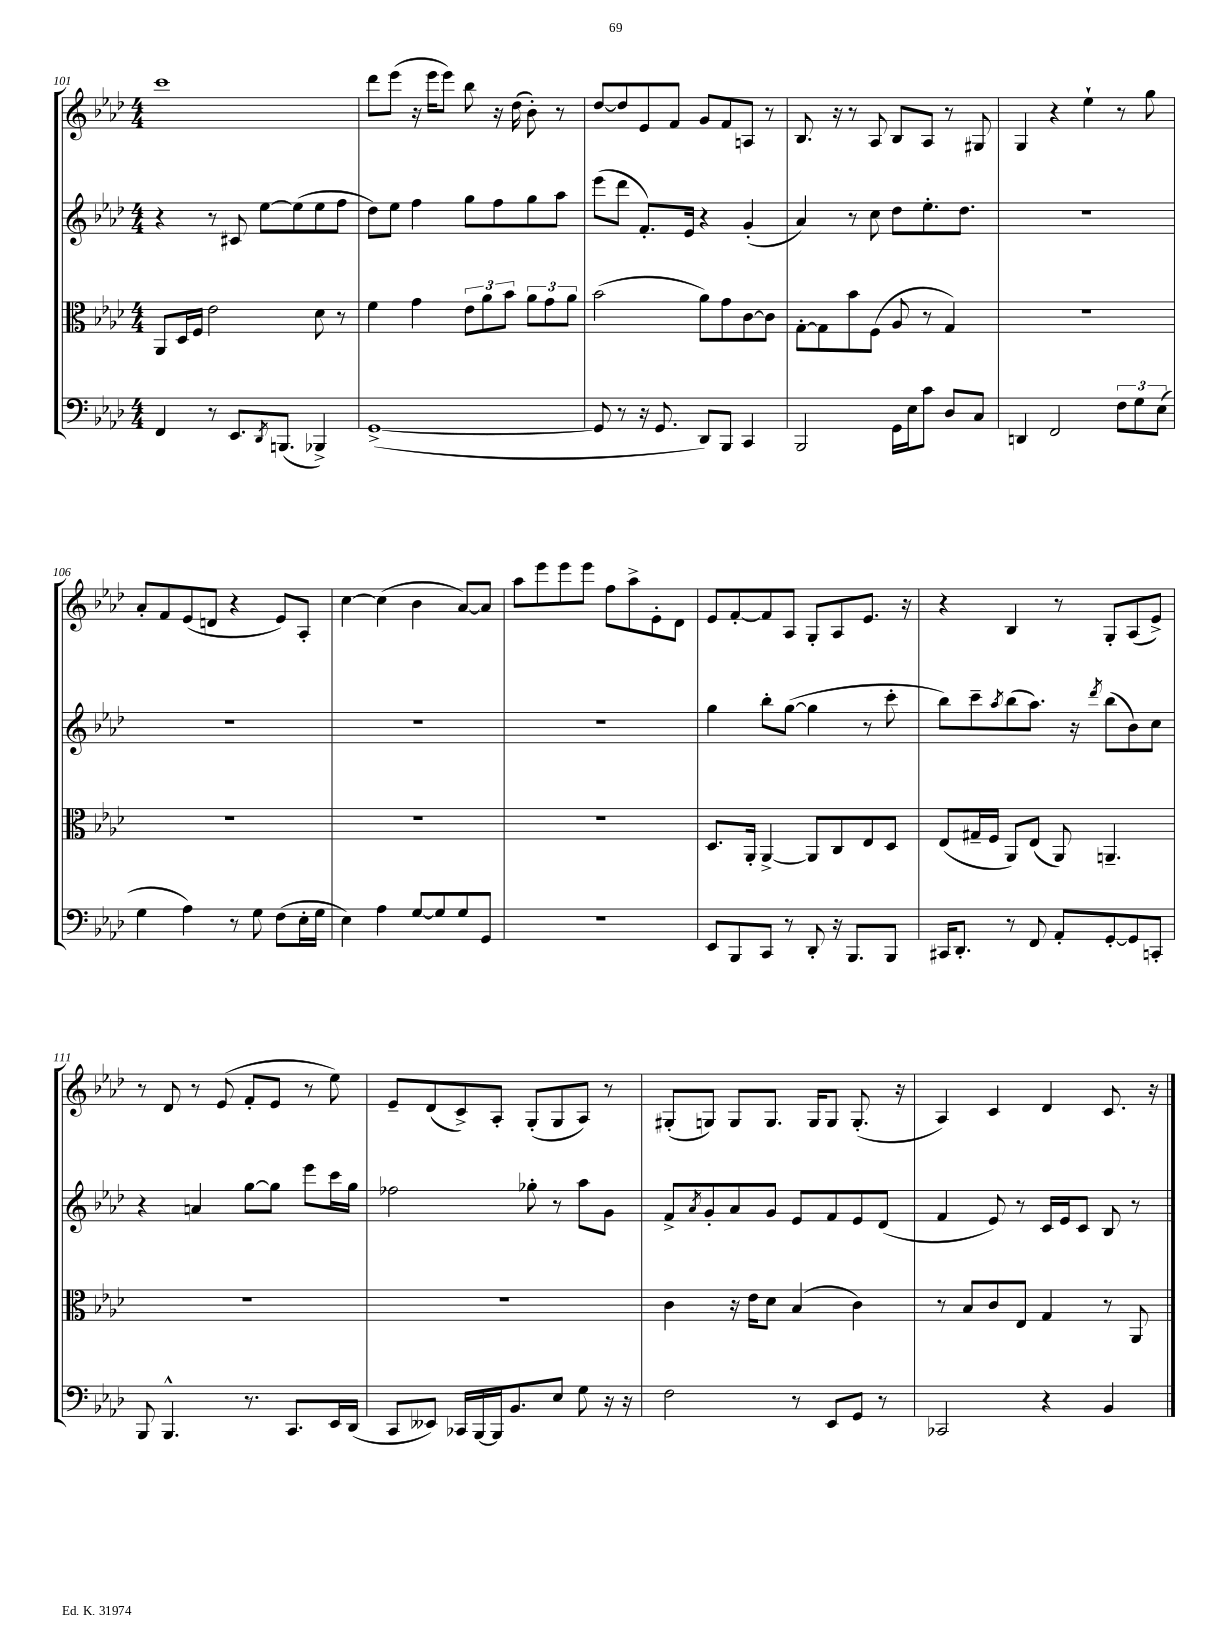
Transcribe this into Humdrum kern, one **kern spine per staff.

**kern	**kern	**kern	**kern
*staff4	*staff3	*staff2	*staff1
*clefF4	*clefC3	*clefG2	*clefG2
*k[b-e-a-d-]	*k[b-e-a-d-]	*k[b-e-a-d-]	*k[b-e-a-d-]
*M4/4	*M4/4	*M4/4	*M4/4
4FF	8AA-	4r	1ccc
.	16D-	.	.
.	16F	.	.
8r	2e-	8r	.
8.EE-	.	8c#	.
.	.	[8ee-	.
8qDD-	.	.	.
(8.BBB	.	.	.
.	.	(8ee-]	.
4BBB-^)	8d-	8ee-	.
.	8r	8ff	.
=	=	=	=
([1GG^	4f	8dd-)	8ddd-
.	.	8ee-	(8eee-
.	4g	4ff	16r
.	.	.	16eee-
.	.	.	8eee-)
.	12e-	8gg	8bb-
.	12a-	.	.
.	.	8ff	16r
.	12b-	.	.
.	.	.	(16dd-
.	12a-	8gg	8b-')
.	12g	.	.
.	.	8aa-	8r
.	12a-	.	.
=	=	=	=
8GG]	(2b-	(8eee-	[8dd-
8r	.	8ddd-	8dd-]
16r	.	8.f')	8e-
8.GG	.	.	.
.	.	.	8f
.	.	16e-	.
8DD-)	8a-)	4r	8g
8BBB-	8g	.	8f
4CC	[8c	(4g'	8A
.	8c]	.	8r
=	=	=	=
2BBB-	[8G'	4a-)	8.B-
.	8G]	.	.
.	.	.	16r
.	8b-	8r	8r
.	(8F	8cc	8A-
16GG	8A-	8dd-	8B-
16E-	.	.	.
8c	8r	8.ee-'	8A-
8D-	4G)	.	8r
.	.	8.dd-	.
8C	.	.	8G#
=	=	=	=
4DD	1r	1r	4G
2FF	.	.	4r
.	.	.	4ee-`
12F	.	.	8r
12G	.	.	.
.	.	.	8gg
(12E-	.	.	.
=	=	=	=
4G	1r	1r	8a-'
.	.	.	8f
4A-)	.	.	(8e-
.	.	.	8d
8r	.	.	4r
8G	.	.	.
(8F	.	.	8e-)
16E-'	.	.	8A-'
16G	.	.	.
=	=	=	=
4E-)	1r	1r	[4cc
4A-	.	.	(4cc]
[8G	.	.	4b-
8G]	.	.	.
8G	.	.	[8a-)
8GG	.	.	8a-]
=	=	=	=
1r	1r	1r	8aa-
.	.	.	8eee-
.	.	.	8eee-
.	.	.	8eee-
.	.	.	8ff
.	.	.	8aa-^
.	.	.	8e-'
.	.	.	8d-
=	=	=	=
8EE-	8.D-	4gg	8e-
8BBB-	.	.	[8f'
.	16AA-'	.	.
8CC	[4AA-^	8bb-'	8f]
8r	.	([8gg	8A-
8DD-'	8AA-]	4gg]	8G'
16r	8C	.	8A-
8.BBB-	.	.	.
.	8E-	8r	8.e-
8BBB-	8D-	8ccc'	.
.	.	.	16r
=	=	=	=
16CC#	(8E-	8bb-)	4r
8.DD-'	.	.	.
.	16G#~	8ccc~	.
.	16F	.	.
.	.	8qaa-	.
8r	8AA-)	(8bb-	4B-
8FF	(8E-	8.aa-)	.
8AA-'	8AA-)	.	8r
.	.	16r	.
.	.	8qddd-	.
[8GG'	4.AA~	(8bb-	8G'
8GG]	.	8b-)	(8A-
8CC'	.	8cc	8e-^)
=	=	=	=
8BBB-	1r	4r	8r
4.BBB-^^	.	.	8d-
.	.	4a	8r
.	.	.	(8e-
8.r	.	[8gg	8f'
.	.	8gg]	8e-
8.CC	.	.	.
.	.	8eee-	8r
16EE-	.	16ccc	8ee-)
(16DD-	.	16gg	.
=	=	=	=
8CC	1r	2ff-	8e-~
8EE--)	.	.	(8d-
16CC-	.	.	8c^)
[16BBB-	.	.	.
16BBB-]	.	.	8A-'
8.BB-	.	.	.
.	.	8gg-'	(8G'
8E-	.	8r	8G
8G	.	8aa-	8A-)
16r	.	8g	8r
16r	.	.	.
=	=	=	=
2F	4c	8f^	(8G#'
.	.	8qa-	.
.	.	8g'	8G)
.	16r	8a-	8G
.	16e-	.	.
.	8d-	8g	8.G
8r	(4B-	8e-	.
.	.	.	16G
8EE-	.	8f	8G
8GG	4c)	8e-	(8.G'
8r	.	(8d-	.
.	.	.	16r
=	=	=	=
2CC-	8r	4f	4A-)
.	8B-	.	.
.	8c	8e-)	4c
.	8E-	8r	.
4r	4G	16c	4d-
.	.	16e-	.
.	.	8c	.
4BB-	8r	8B-	8.c
.	8AA-	8r	.
.	.	.	16r
==	==	==	==
*-	*-	*-	*-
